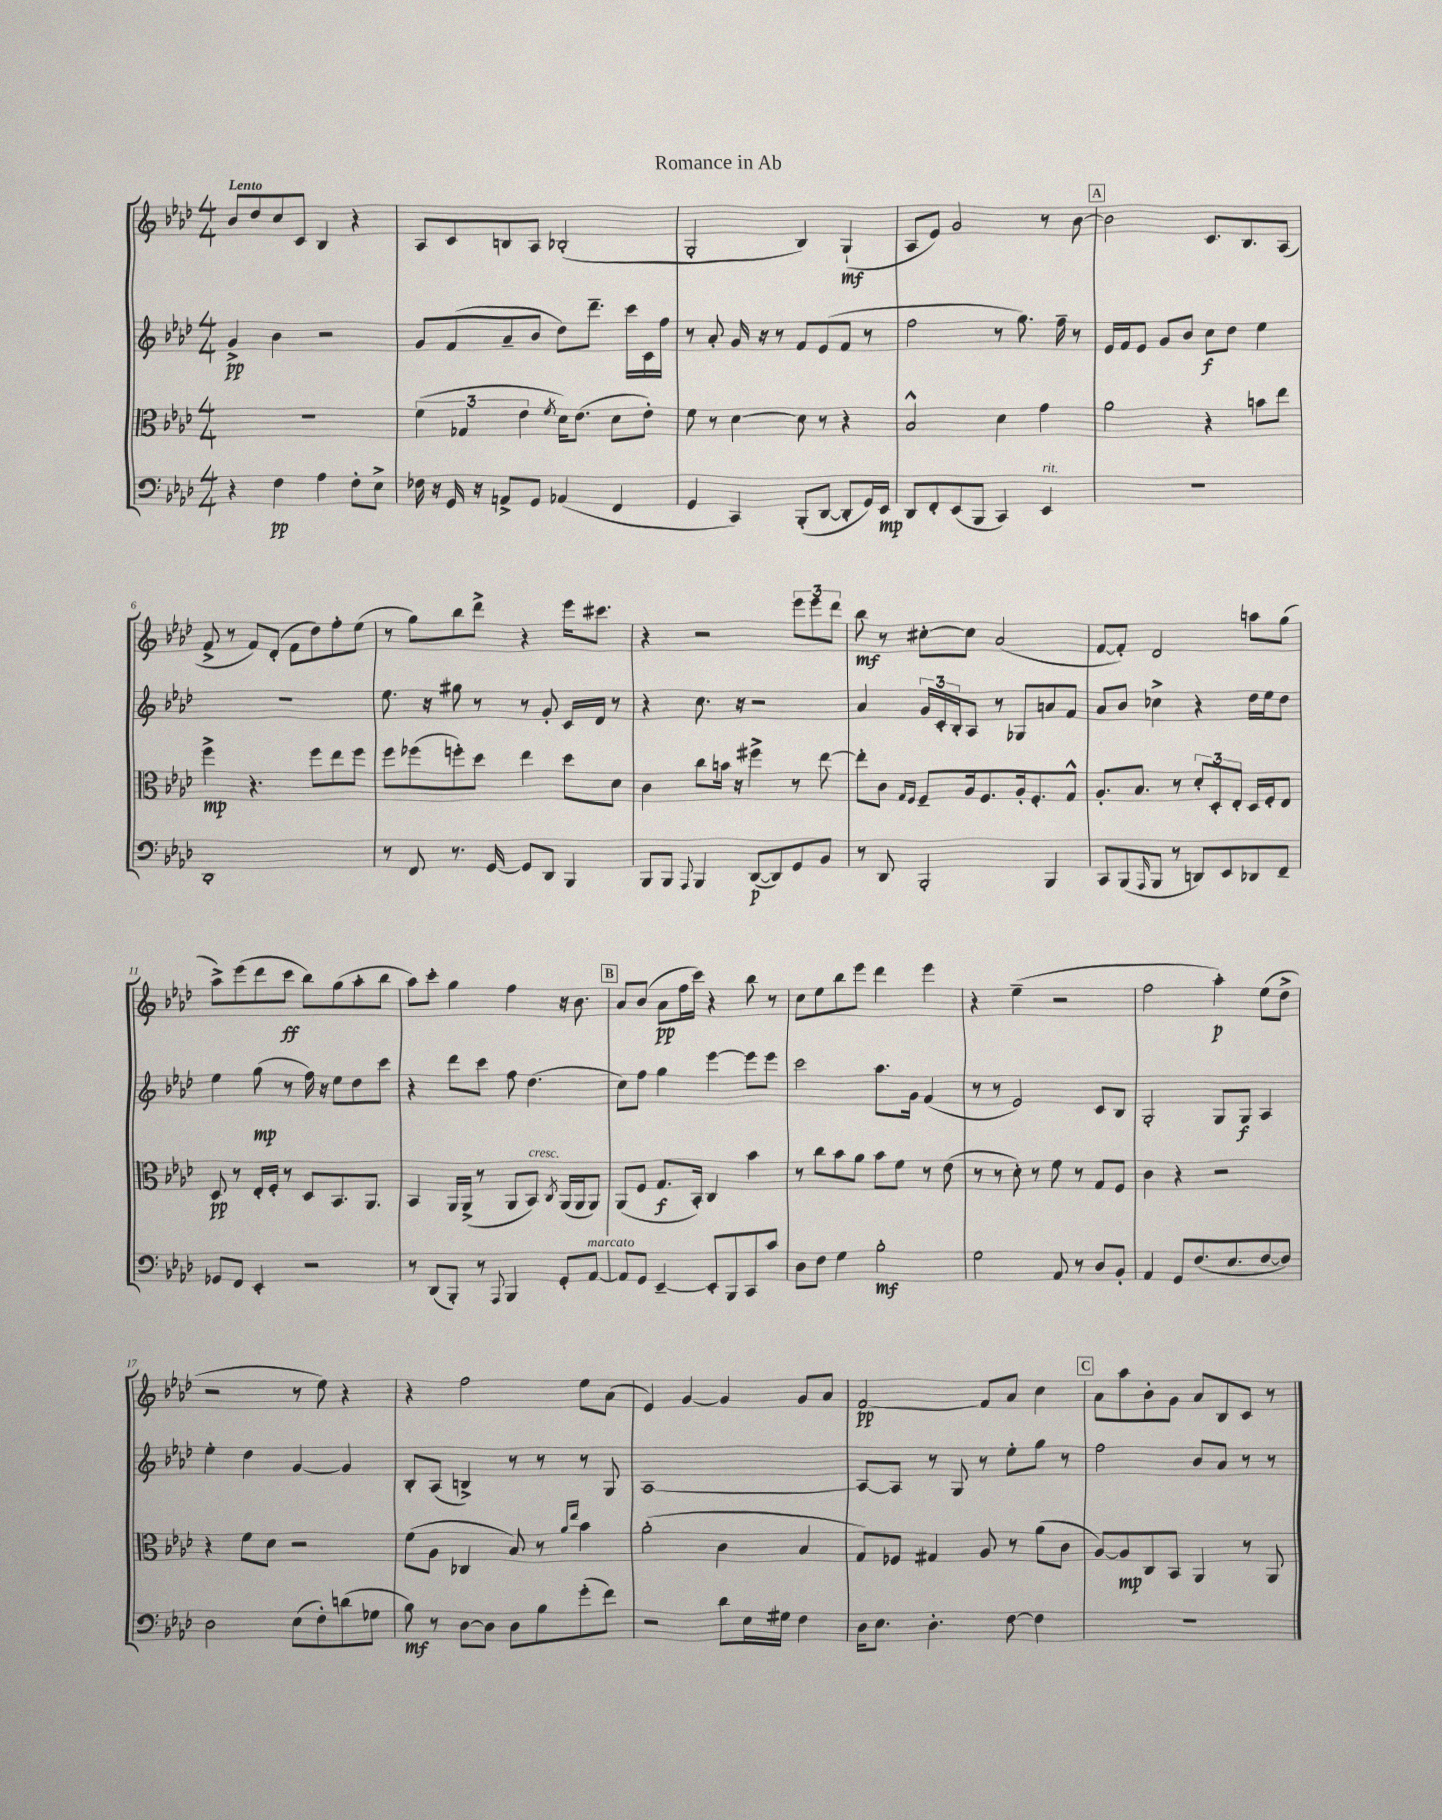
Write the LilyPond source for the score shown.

\header { title = "Romance in Ab" }
<<
\new StaffGroup <<
\new Staff = "s0" {
    \clef treble \key aes \major \numericTimeSignature \time 4/4 \tempo "Lento"
    bes'8 des''8 c''8 c'8 bes4 r4 |
    aes8 c'8 b8 aes8 bes2-.( |
    g2-. bes4) g4-!\mf( |
    aes8 ees'8) g'2 r8 bes'8~ |
    \mark \markup { \box "A" } bes'2 c'8. bes8. aes8( |
    f'8-> r8 f'8) des'8-.( f'8 des''8) f''8-. ees''8( |
    r8 g''8) bes''8 des'''8-> r4 ees'''16 cis'''8. |
    r4 r2 \tuplet 3/2 { ees'''8 ees'''8 des'''8 } |
    bes''8\mf r8 cis''8~-. cis''8 aes'2( |
    f'8~ f'8-.) des'2 a''8 g''8( |
    aes''8->) ees'''8( des'''8 c'''8\ff bes''8) g''8( aes''8-. bes''8 |
    aes''8) c'''8-. g''4 f''4 r16 bes'8. |
    \mark \markup { \box "B" } aes'8 bes'8( aes'8\pp f''16 c'''16) r4 bes''8 r8 |
    c''8 ees''8 bes''8 ees'''8 des'''4 ees'''4 |
    r4 ees''4--( r2 |
    f''2 aes''4-.\p) ees''8( des''8-> |
    r2 r8 ees''8) r4 |
    r4 f''2 ees''8 aes'8( |
    ees'4) g'4~ g'4 g'8 aes'8 |
    f'2~\pp f'8 aes'8 c''4 |
    \mark \markup { \box "C" } aes'8 aes''8 bes'8-. g'8 aes'8 bes8 c'8 r8 \bar "|." |
}
\new Staff = "s1" {
    \clef treble \key aes \major \numericTimeSignature \time 4/4
    g'4->\pp bes'4 r2 |
    g'8 f'8( aes'8-- bes'8 des''8) des'''8.-- c'''16 c'16 f''16 |
    r8 aes'8-. g'16 r16 r8 f'8 ees'8( f'8 r8 |
    f''2 r8 g''8.) f''16-- r8 |
    \mark \markup { \box "A" } ees'16 f'16 ees'8 g'8 bes'8 c''8\f des''8 ees''4 |
    R1 |
    ees''8. r16 gis''8 r8 r8 g'8-. c'16 des'16 r8 |
    r4 c''8. r16 r2 |
    aes'4 \tuplet 3/2 { g'16 c'16-. bes16-. } aes8 r8 ges8 a'8 f'8 |
    aes'8 bes'8 ces''4-> r4 des''16 ees''16 des''8 |
    ees''4 g''8\mp( r8 f''16) r16 ees''8 des''8 c'''8 |
    r4 des'''8 c'''8 f''8 des''4.( |
    \mark \markup { \box "B" } c''8) f''8 g''4 ees'''4~ ees'''8 ees'''8 |
    c'''2 aes''8. g'16 f'4( |
    r8 r8 ees'2) c'8 bes8 |
    g2-. g8 g8\f aes4 |
    ees''4-. des''4 g'4~ g'4 |
    bes8-. aes8( b4->) r8 r8 r8 g8 |
    aes1~ |
    aes8~ aes8 r8 g8 r8 ees''8-. g''8 r8 |
    \mark \markup { \box "C" } f''2 bes'8 aes'8 r8 r8 \bar "|." |
}
\new Staff = "s2" {
    \clef alto \key aes \major \numericTimeSignature \time 4/4
    r1 |
    \tuplet 3/2 { f'4( ges4 ees'4 } \acciaccatura { f'8 } des'16) ees'8.( des'8 ees'8-.) |
    f'8 r8 des'4~ des'8 r8 r4 |
    bes2-^ des'4 g'4 |
    \mark \markup { \box "A" } aes'2 r4 b'8 ees''8 |
    f''4->\mp r4. f''8 ees''8 f''8 |
    f''8 fes''8( f''8-.) des''8 ees''4 des''8 des'8 |
    c'4 c''8 b'16 r16 fis''4-> r8 ees''8~ |
    ees''8-. c'8 \grace { g16 f16 } f8-- aes16 f8. aes16-. f8.-. g8-^ |
    aes8.-. bes8. r8 \tuplet 3/2 { des'8-. des8-. ees8-. } des16 f16-. ees8 |
    des8\pp r8 ees16-. f16-. r8 des8 bes,8. aes,8. |
    bes,4 aes,16 aes,16->( r8 aes,8 bes,8^\markup { \italic "cresc." }) \acciaccatura { c8 } aes,16( aes,16 aes,8) |
    \mark \markup { \box "B" } aes,8( f8 g8.\f bes,16-.) c4 bes'4 |
    r8 c''8 bes'8 aes'8 bes'8 f'8 r8 ees'8( |
    r8 r8 des'8-.) r8 f'8 r8 g8 f8 |
    c'4 r4 r2 |
    r4 f'8 des'8 r2 |
    f'8( aes8 ces4 bes8) r8 \grace { aes'16 ees''16 } bes'4 |
    aes'2-.( c'4 bes4 |
    g8) fes8 gis4 aes8 r8 aes'8( c'8 |
    \mark \markup { \box "C" } aes8~) aes8\mp c8 bes,8 aes,4 r8 aes,8 \bar "|." |
}
\new Staff = "s3" {
    \clef bass \key aes \major \numericTimeSignature \time 4/4
    r4 f4\pp aes4 f8-. ees8-> |
    fes16 r16 g,16 r16 a,8-> g,8 aes,4( f,4 |
    g,4 c,4) bes,,8-.( des,8~ des,8-. g,16) ees,16\mp |
    des,8 f,8-. ees,8( bes,,8 c,4) ees,4^\markup { \italic "rit." } |
    \mark \markup { \box "A" } r1 |
    des,1-. |
    r8 f,8 r8. g,16~ g,8 des,8 bes,,4 |
    bes,,8 bes,,8 \appoggiatura { aes,,8 } bes,,4 des,8~\p( des,8) g,8 bes,8 |
    r8 des,8 bes,,2-. bes,,4 |
    c,8 bes,,8( \grace { aes,,16 } bes,,8 r8 d,8) ees,8 des,8 f,8-- |
    ges,8 f,8 ees,4-. r2 |
    r8 des,8( bes,,8-.) r8 \appoggiatura { aes,,8 } bes,,4 g,8-. aes,8~^\markup { \italic "marcato" } |
    \mark \markup { \box "B" } aes,8 g,8 ees,4~-- ees,8-. bes,,8 c,8 c'8 |
    des8 f8 g4 bes2-.\mf |
    g2 aes,8 r8 des8 bes,8-. |
    aes,4 g,8 f8.( ees8. f8~ f8) |
    des2 ees8( f8-.) d'8( ges8 |
    bes8\mf) r8 des8~ des8 des8 bes8 g'8-.( f'8) |
    r2 des'8 ees16 gis16 f4 |
    des16 ees8. des4.-. f8~ f4 |
    \mark \markup { \box "C" } R1 \bar "|." |
}
>>
>>
